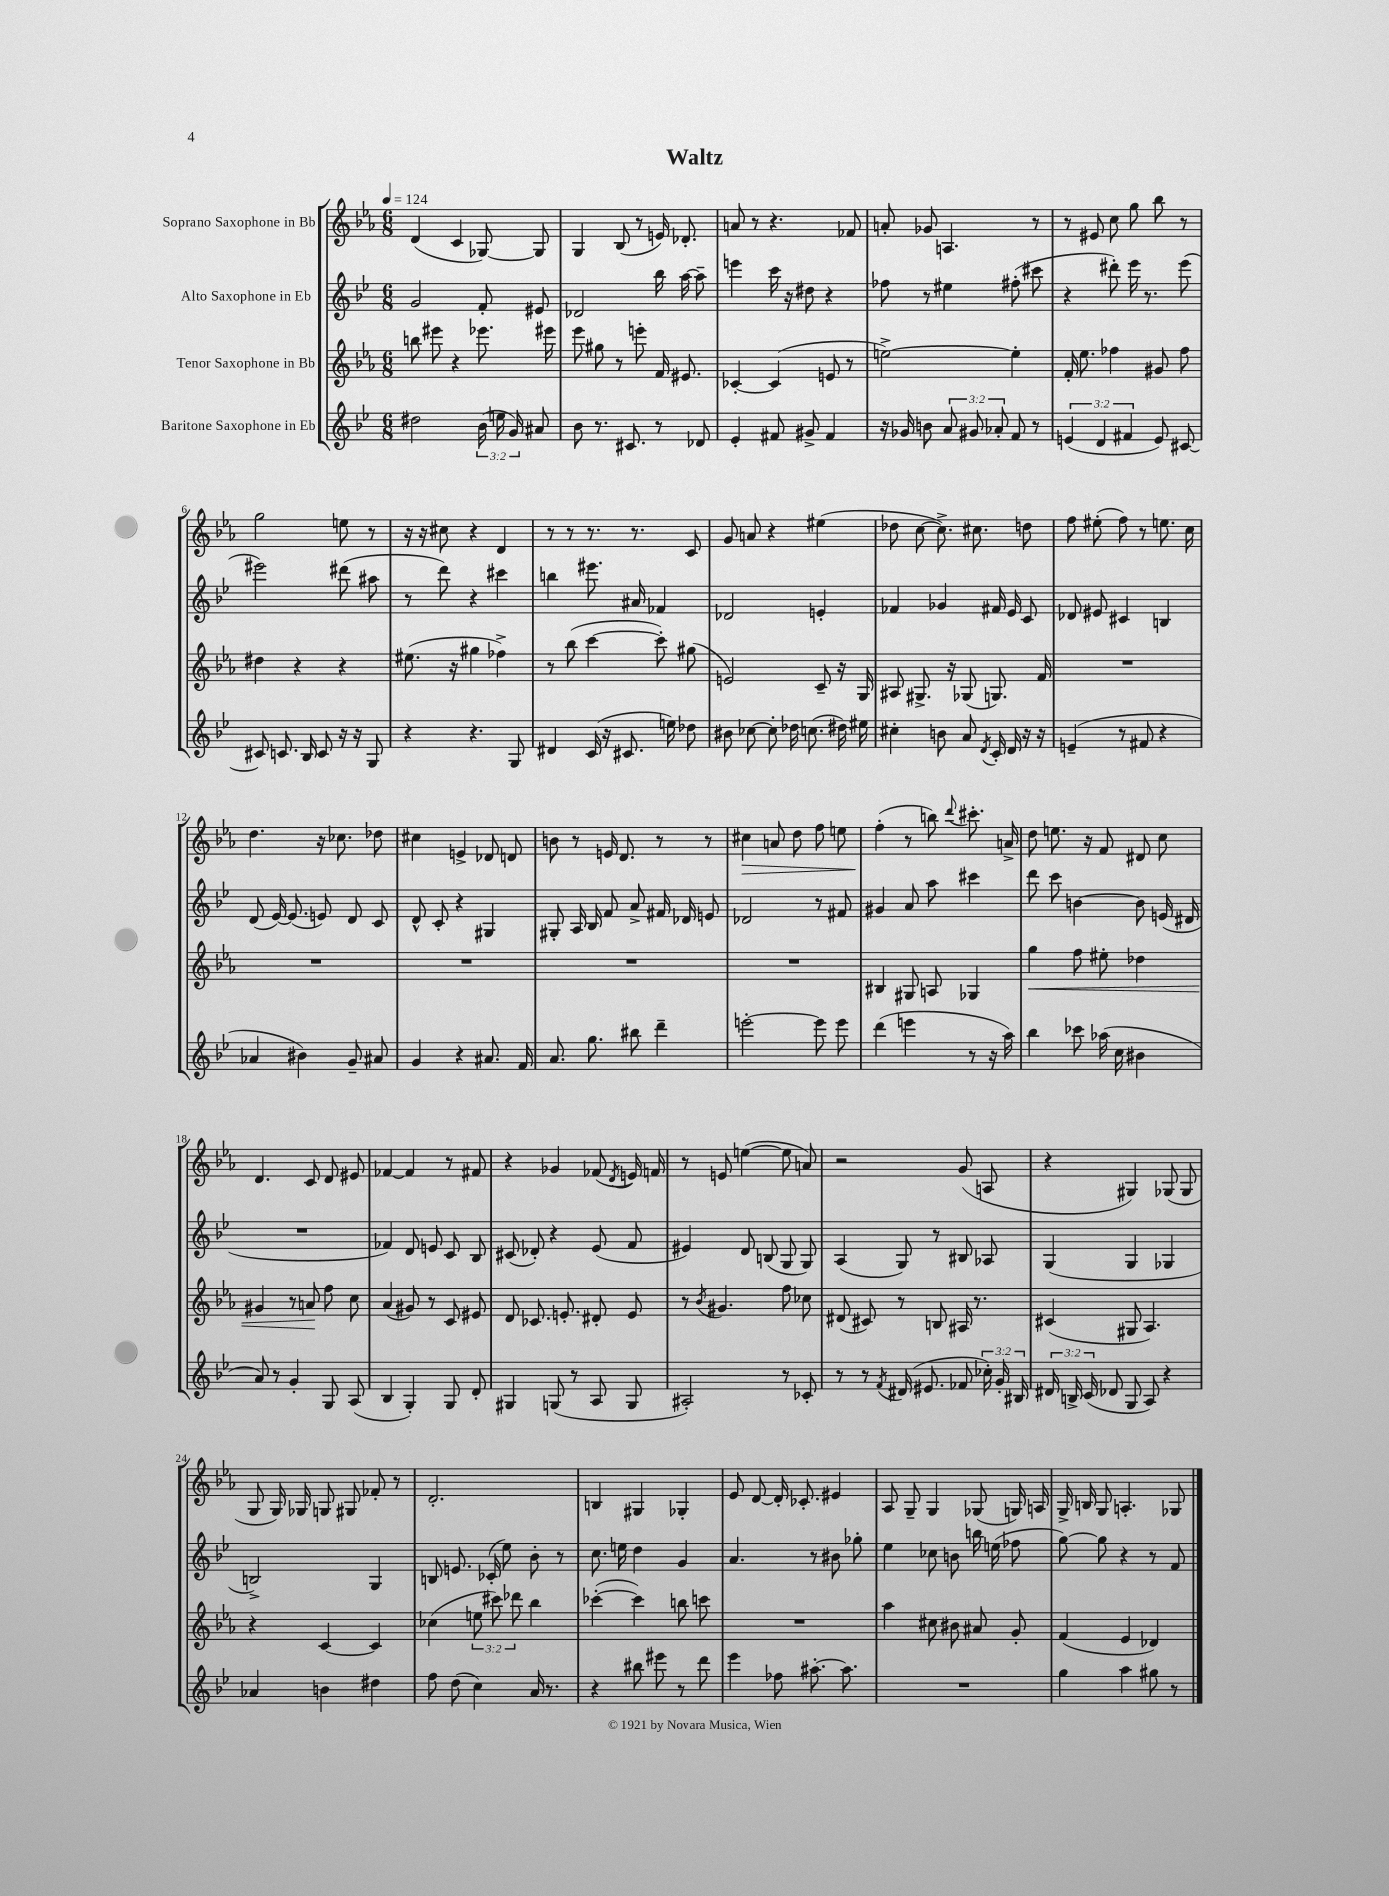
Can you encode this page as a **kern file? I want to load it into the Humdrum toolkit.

**kern	**kern	**kern	**kern
*staff4	*staff3	*staff2	*staff1
*clefG2	*clefG2	*clefG2	*clefG2
*k[b-e-]	*k[b-e-a-]	*k[b-e-]	*k[b-e-a-]
*M6/8	*M6/8	*M6/8	*M6/8
*MM124	*MM124	*MM124	*MM124
2dd#	8bb	2g	(4d
.	8eee#	.	.
.	4r	.	4c
(24b-	8.eee-	8f'	[8G-)
24ee	.	.	.
24g)	.	.	.
8a#	.	8e#	8G-]
.	16eee#	.	.
=	=	=	=
8b-	8eee-	2d-	4G
8.r	8gg#	.	.
.	8r	.	(8B-
8.c#	.	.	.
.	8eee'	.	8r
8r	16f	16bb-	16e)
.	8.e#	[16aa	8.d-'
8d-	.	8aa~]	.
=	=	=	=
4e-'	[4c-'	4eee	8a
.	.	.	8r
8f#	(4c-]	16ccc	4.r
.	.	16r	.
8g#^	.	8dd#	.
4f#	8e	4r	.
.	8r	.	8f-
=	=	=	=
16r	[2ee^)	8ff-	8a'
16g-	.	.	.
8b	.	8r	8g-
12a	.	4ee#	4.A
12g#	.	.	.
12a-'	.	.	.
8f	4ee']	(8ff#'	.
8r	.	8ccc#	8r
=	=	=	=
(6e	16f'	4r	8r
.	8.ee-	.	.
.	.	.	8e#
6d	.	.	.
.	4ff-	8ddd#')	8cc
6f#	.	.	.
.	.	16eee-	8gg
.	.	8.r	.
8e)	8g#	.	8bb-
[8c#	8ff-	(8eee-	8r
=	=	=	=
8c#]	4dd#	2eee#)	2gg
8.c	.	.	.
.	4r	.	.
16B-	.	.	.
8c	.	.	.
16r	4r	(8ddd#	8ee
16r	.	.	.
8G	.	8aa#	8r
=	=	=	=
4r	(8.ee#	8r	16r
.	.	.	16r
.	.	8ddd)	8cc#
.	16r	.	.
4.r	4gg#	4r	4r
.	4ff-^)	4ccc#	4d
8G	.	.	.
=	=	=	=
4d#	8r	4bb	8r
.	(8bb-	.	8r
(16c	[4ccc	8.eee#	8.r
16r	.	.	.
8.c#	.	.	.
.	.	16a#	8.r
.	8ccc'])	4f-	.
16ee)	.	.	.
8dd-	(8gg#	.	8c
=	=	=	=
8b#	2e)	2d-	8g
[8cc-	.	.	8a
8cc-']	.	.	4r
16dd-	.	.	.
(8.cc	.	.	.
.	8c~	4e'	(4ee#
16dd#)	16r	.	.
16ee#	16G	.	.
=	=	=	=
4cc#'	8A#	4f-	8dd-
.	8.G#^	.	[8cc
8b	.	4g-	8.cc^])
.	16r	.	.
8a	(8G-	.	.
.	.	.	8.cc#
8qd	.	.	.
16c'	8.G)	16f#	.
16d	.	16e-	.
16r	.	8c	8dd
16r	16f	.	.
=	=	=	=
(4e~	2.r	8d-	8ff
.	.	8e#	(8ee#'
8r	.	4c#	8ff)
8f#	.	.	8r
4r	.	4B	8.ee
.	.	.	16cc
=	=	=	=
4a-	2.r	(8d	4.dd
.	.	[16e-)	.
.	.	(8.e-]	.
4b#)	.	.	.
.	.	8e)	16r
.	.	.	8.cc-
8g~	.	8d	.
8a#	.	8c	8dd-
=	=	=	=
4g	2.r	8d^^	4cc#
.	.	8c'	.
4r	.	4r	4e^
8.a#	.	4G#	8d-
.	.	.	8d
16f	.	.	.
=	=	=	=
8.a	2.r	8G#'	8b
.	.	16A	8r
8.gg	.	16B-	.
.	.	8f	16e
.	.	.	8.d
8bb#	.	8a^	.
4ddd~	.	16f#	8r
.	.	16d-	.
.	.	8e	8r
=	=	=	=
[2eee'	2.r	2d-	4cc#
.	.	.	8a
.	.	.	8dd
8eee]	.	8r	8ff
8eee	.	8f#	8ee
=	=	=	=
(4ddd	4B#	4g#	(4ff'
4eee	8G#	8a	8r
.	8A	8aa	8bb)
.	.	.	8qqddd
8r	4G-	4ccc#	8.ccc#'
16r	.	.	.
16aa)	.	.	16a^
=	=	=	=
4bb-	4gg	8ddd	8dd
.	.	8ccc	8.ee
8ccc-	8ff	[4b	.
.	.	.	16r
(16aa-	8ee#'	.	8f
16cc	.	.	.
4b#	4dd-	8b]	8d#
.	.	(16e	8cc
.	.	16d#	.
=	=	=	=
8a)	4g#	2.r	4.d
8r	.	.	.
4g'	8r	.	.
.	8a	.	8c
8G	8ff	.	8d
(8A	8cc	.	8e#
=	=	=	=
4B-	(4a-	4f-)	[4f-
4G')	8g#)	8d	4f-]
.	8r	8e	.
8G	8c	8c	8r
8d'	8e#	8B-	8f#
=	=	=	=
4G#	8d	(8c#	4r
.	8.c-	8d-')	.
(8G	.	4r	4g-
.	8.e'	.	.
8r	.	.	.
8A	8d#'	(8e-	(8f-
.	.	.	8qd
8G	8e	8f	16e)
.	.	.	16f
=	=	=	=
2A#')	8r	4e#)	8r
.	8qb-	.	.
.	4.g#	.	8e
.	.	8d	([4ee
.	.	(8B	.
8r	8ff	8G	8ee]
8c-'	8cc-	8G)	8a)
=	=	=	=
8r	(8d#	(4A	2r
8r	8c#)	.	.
8qf	.	.	.
(16d#	8r	8G)	.
8.e#	.	.	.
.	8B	8r	.
8f-	16A#	8B#	(8g
.	8.r	.	.
24cc-')	.	8A-	8A
24g'	.	.	.
24B#	.	.	.
=	=	=	=
24d#	(4c#	(4G	4r
24B^	.	.	.
(24c	.	.	.
8d-	.	.	.
8G	8G#	4G	4G#)
8A)	4.A-)	.	.
4r	.	4G-	(8G-
.	.	.	8G-
=	=	=	=
4a-	4r	2B^)	8G
.	.	.	16G)
.	.	.	16G-
4b	[4c	.	8G
.	.	.	8G#
4dd#	4c]	4G	8f-'
.	.	.	8r
=	=	=	=
8ff	(4cc-	8B	2.d'
(8dd	.	8.e	.
4cc)	12ee	.	.
.	.	(16c-'	.
.	12ccc#)	.	.
.	.	8ee-)	.
.	12ddd-	.	.
16a	4bb-	8b-'	.
8.r	.	.	.
.	.	8r	.
=	=	=	=
4r	([4ccc-'	8.cc	4B
.	.	16ee	.
8bb#	4ccc-])	4dd	4G#
8eee#	.	.	.
8r	8bb	4g	4G-'
8ddd	8ccc	.	.
=	=	=	=
4eee-	2.r	4.a	8e-
.	.	.	[8d
8ff-	.	.	16d']
.	.	.	8.c-'
[8.aa#'	.	8r	.
.	.	8b#	4e#
8.aa#]	.	.	.
.	.	8gg-'	.
=	=	=	=
2.r	4aa-	4ee-	8A-
.	.	.	8G~
.	8cc#	8cc-	4G
.	8b#	8b	.
.	8a#	16bb	(8G-
.	.	(16ee	.
.	8g'	8ff-	16G)
.	.	.	16A
=	=	=	=
4gg	(4f	[8gg)	16G^
.	.	.	16B
.	.	8gg]	8G
4aa	4e-	4r	4.A'
8gg#	4d-)	8r	.
8r	.	8f	8G-
==	==	==	==
*-	*-	*-	*-
